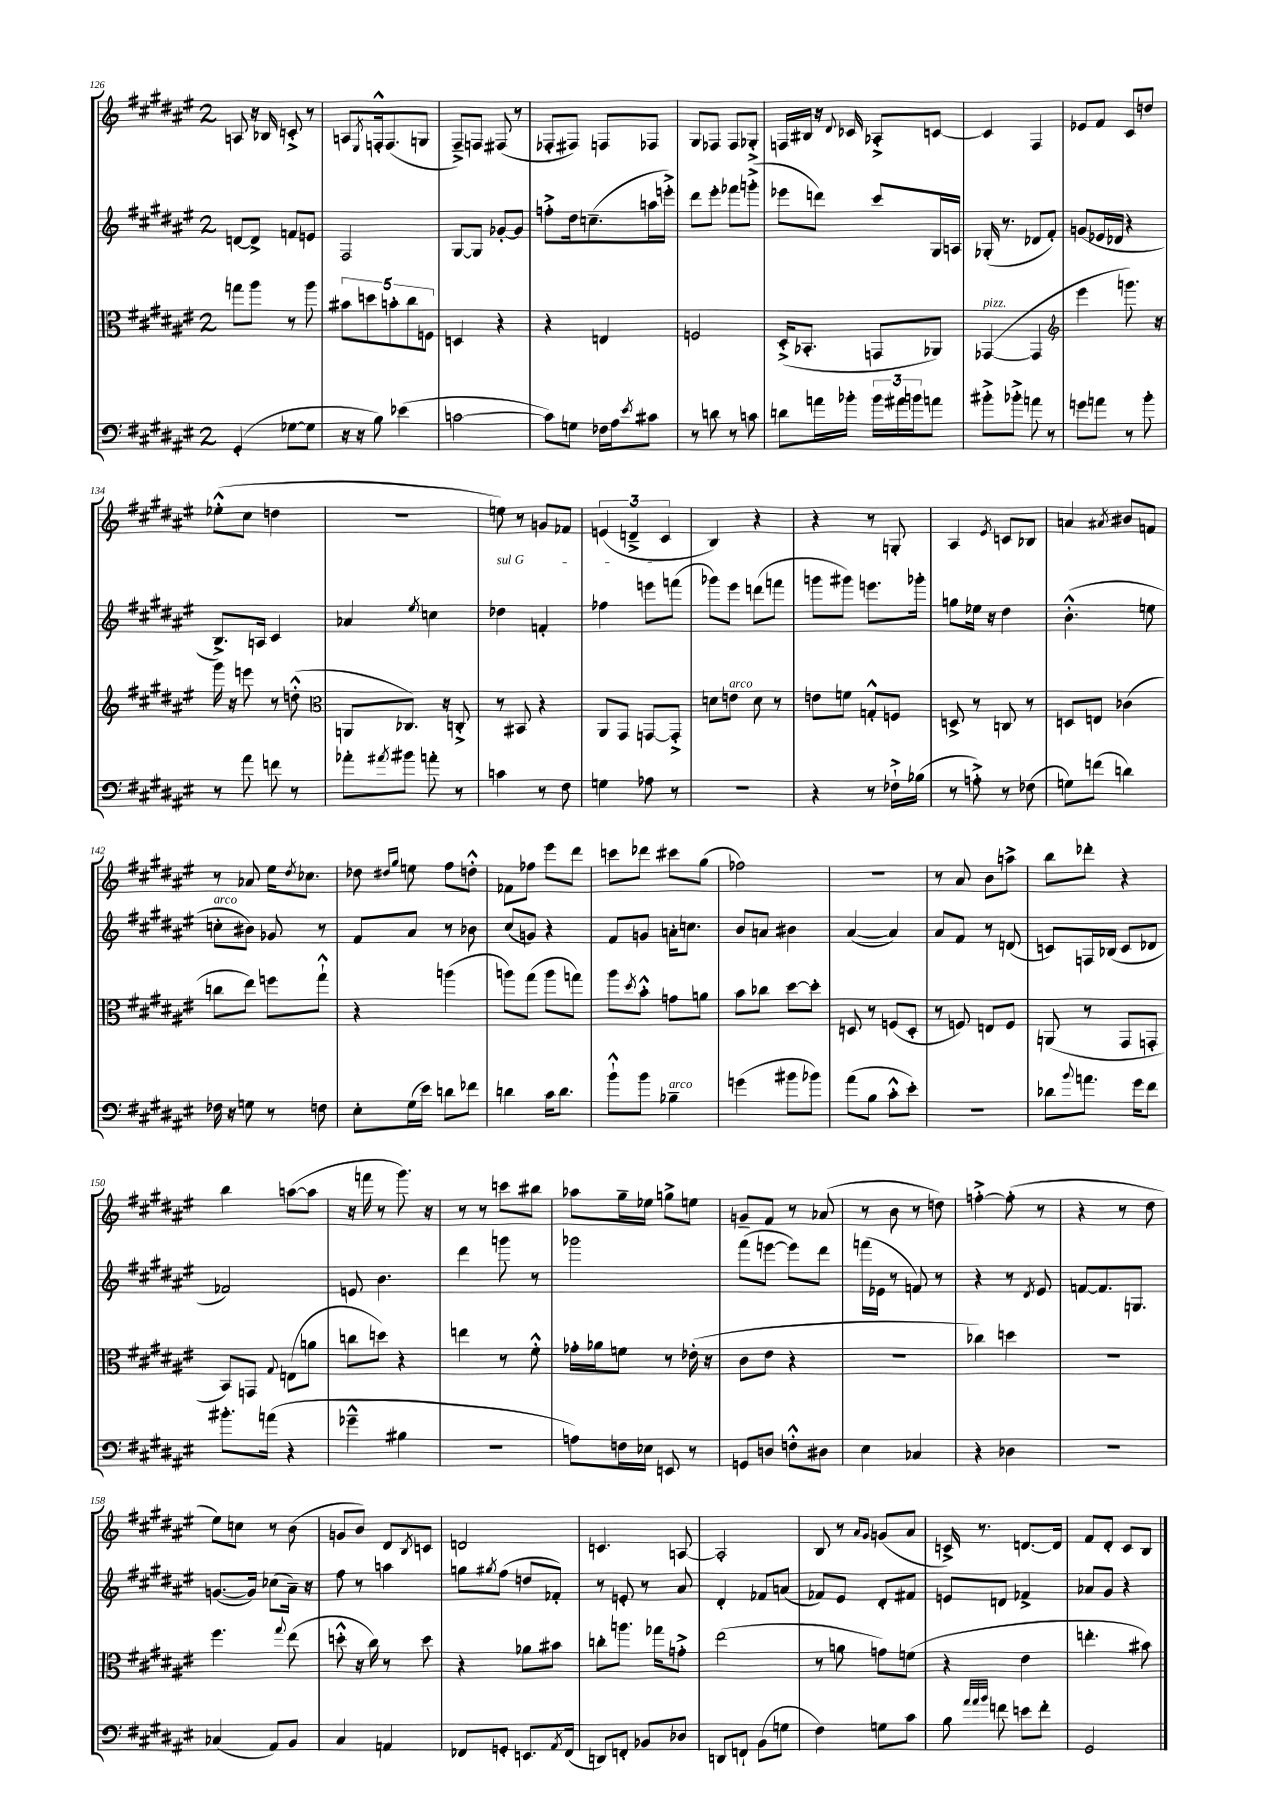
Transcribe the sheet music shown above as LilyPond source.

<<
\new StaffGroup <<
\new Staff = "s0" {
    \clef treble \key fis \major \once \override Staff.TimeSignature.style = #'single-digit \time 2/4
    a8 r16 bes16 c'8-.-> r8 |
    a8 \acciaccatura { eis8 } f16-.-^ f8.( g8 |
    fis8--->) f8 fis8( r8 |
    fes8-. fis8) f8 fes8 |
    gis8 fes8 fes8 ges8-.-> |
    f16 bis16 r16 \appoggiatura { dis'8 } ces'16 aes8-.-> c'8~ |
    c'4 fis4 |
    ees'8 fis'8 cis'8 d''8 |
    ees''8-.-^( cis''8 d''4 |
    r2 |
    e''8) r8 g'8 fes'8 |
    \tuplet 3/2 { e'4( d'4---> cis'4 } |
    b4) r4 |
    r4 r8 g8-. |
    ais4 \acciaccatura { eis'8 } c'8 bes8 |
    a'4 \acciaccatura { ais'8 } bis'8 f'8 |
    r8 aes'8 eis''16 \acciaccatura { dis''8 } ces''8. |
    des''8 \grace { dis''16 gis''16 } e''8 fis''8 d''8-.-^ |
    fes'8 fes''8 eis'''8 dis'''8 |
    c'''8 des'''8 cis'''8 gis''8( |
    fes''2) |
    R2 |
    r8 ais'8 b'8 a''8-> |
    b''8 des'''8-. r4 |
    b''4 a''8~( a''8 |
    r16 f'''16 r8 gis'''8.) r16 |
    r8 r8 c'''8 bis''8 |
    aes''8 gis''16-- ees''16 g''8-> e''8 |
    g'8-- fis'8 r8 aes'8( |
    r8 b'8 r8 d''8) |
    f''4~-.-> f''8-.( r8 |
    r4 r8 dis''8 |
    eis''8) c''8 r8 b'8( |
    g'8 b'8) dis'8 \acciaccatura { b8 } c'8 |
    d'2 |
    c'4. a8~ |
    a2-. |
    b8 r8 \grace { ais'16 gis'16 } g'8( ais'8 |
    c'16->) r8. d'8.~ d'16 |
    fis'8 dis'8-. cis'8 b8 \bar "|." |
}
\new Staff = "s1" {
    \clef treble \key fis \major \once \override Staff.TimeSignature.style = #'single-digit \time 2/4
    d'8~ d'8-> f'8 e'8 |
    fis2 |
    gis8~ gis8 ges'8~-. ges'8 |
    f''8-.-> dis''16 c''8.--( a''16 e'''16-.->) |
    dis'''8 eis'''8-. fes'''8 g'''8-.->( |
    ees'''8 d'''8) cis'''8 gis16 a16 |
    ges16-.( r8. des'8 fis'8-.) |
    g'8( ees'16 des'16 r4 |
    b8.->) a16 cis'4 |
    aes'4 \acciaccatura { eis''8 } c''4 |
    \once \override TextSpanner.bound-details.left.text = \markup { \italic "sul G" } des''4\startTextSpan f'4-. |
    fes''4 e'''8 f'''8\stopTextSpan( |
    ges'''8) eis'''8 d'''8( f'''8 |
    g'''8 gis'''8) e'''8. ges'''16-. |
    g''8 ees''16 r16 dis''4 |
    b'4.-.-^( e''8 |
    c''8-.^\markup { \italic "arco" } bis'8) ges'8 r8 |
    fis'8 ais'8 r8 bes'8 |
    cis''8( g'8) r4 |
    fis'8 g'8 a'16-. c''8. |
    b'8 a'8 bis'4 |
    ais'4~( ais'4) |
    ais'8 fis'8 r8 d'8( |
    c'8) f16 bes16( c'8 des'8 |
    fes'2) |
    e'8 b'4. |
    dis'''4 g'''8 r8 |
    ges'''2 |
    fis'''8( e'''8~ e'''8) dis'''8 |
    f'''16( ees'16 r8 f'8) r8 |
    r4 r8 \acciaccatura { dis'8 } eis'8 |
    f'8~ f'8. g8. |
    g'8.~( g'16) ces''8( ais'16--) r16 |
    fis''8 r8 a''4 |
    g''8 \acciaccatura { gis''8 } fis''8( d''8 fes'8-.) |
    r8 e'8-. r8 ais'8 |
    dis'4-. fes'8 a'8( |
    fes'8) eis'8 dis'8-. fis'8 |
    e'8 d'8 fes'4-> |
    aes'8 gis'8 r4 \bar "|." |
}
\new Staff = "s2" {
    \clef alto \key fis \major \once \override Staff.TimeSignature.style = #'single-digit \time 2/4
    g''8 ais''8 r8 ais''8 |
    \tuplet 5/4 { bis'8 d''8 b'8-. cis''8 f8 } |
    d4 r4 |
    r4 e4 |
    f2 |
    dis16-.->( bes,8.-. g,8 aes,8) |
    ges,4~^\markup { \italic "pizz." }( ges,4 |
    \clef treble eis'''4 g'''8.) r16 |
    gis'''16 r16 e'''8 r8 d''8-.-^( |
    \clef alto a,8 ces8.) r16 c8-.-> |
    r8 bis,8 r4 |
    ais,8 gis,8 g,8~ g,8-.-> |
    d'8 e'8^\markup { \italic "arco" } d'8 r8 |
    e'8 f'8 g8-.-^ f8 |
    d8-> r8 c8 r8 |
    d8 e8 ces'4( |
    c''8 eis''8) f''8 gis''8-!-^ |
    r4 a''4( |
    a''8) gis''8( a''8 g''8) |
    ais''8 \acciaccatura { dis''8 } b'8-.-^ g'8 a'8 |
    b'8 ces''8 dis''8~ dis''8-. |
    d8 r8 f8( d8-. |
    r8 f8) e8 f8 |
    a,8( r8 gis,8 g,8-. |
    b,8) g,8 \appoggiatura { gis8 } e8( a'8 |
    c''8 d''8) r4 |
    e''4 r8 fis'8-.-^ |
    ges'16-. aes'16 f'8 r8 ees'16-.( r16 |
    cis'8 eis'8 r4 |
    R2 |
    ces''4) d''4 |
    R2 |
    fis''4. \appoggiatura { gis''8 } eis''8( |
    d''8-.-^ r16 cis''16) r8 d''8 |
    r4 aes'8 bis'8 |
    c''8-. a''8. ges''16 g'8-.-> |
    eis''2( |
    r8 a'8 g'8) f'8( |
    r4 eis'4 |
    e''4.-. bis'8) \bar "|." |
}
\new Staff = "s3" {
    \clef bass \key fis \major \once \override Staff.TimeSignature.style = #'single-digit \time 2/4
    gis,4-.( ges8~ ges8 |
    r16 r16 b8) ees'4( |
    c'2~ |
    c'8) g8 fes16 ais16 \acciaccatura { eis'8 } cis'8 |
    r8 d'8 r8 c'8 |
    d'8 a'16 bes'16-. \tuplet 3/2 { bes'16 ais'16 b'16 } a'8 |
    bis'8-.-> bes'8-.-> a'8 r8 |
    g'8 a'8 r8 b'8-. |
    r8 ais'8 f'8 r8 |
    aes'8-. \acciaccatura { ais'8 } bis'8 a'8-. r8 |
    c'4 r8 fis8 |
    g4 aes8 r8 |
    R2 |
    r4 r8 fes16-!-> bes16( |
    r8 a8-.->) r8 fes8( |
    g8) f'8( d'4) |
    fes16 r16 g8 r8 f8 |
    eis8-. gis16( eis'16) d'8 fes'8 |
    d'4 cis'16 d'8. |
    b'8-!-^ b'8 bes4--^\markup { \italic "arco" } |
    g'4( bis'8 bes'8) |
    ais'8( b8 cis'8-.-^ eis'8-.) |
    r2 |
    des'8 \appoggiatura { b'8 } a'8. gis'16 fis'8 |
    bis'8.-. a'16( r4 |
    ges'4---^ bis4 |
    r2 |
    a8) f16 ees16 e,8 r8 |
    g,8 d8 f8-.-^ dis8 |
    eis4 ces4 |
    r4 des4 |
    R2 |
    ces4( ais,8) b,8 |
    cis4 a,4 |
    fes,8 g,8-. e,8. \acciaccatura { ais,8 } fes,16( |
    d,8) f,8-. bes,8 des8 |
    d,8 f,8-! b,8( g8 |
    fis4) g8 cis'8 |
    b8 \grace { ais'32 ais'32 b'32 } f'8 e'8 f'8-. |
    gis,2 \bar "|." |
}
>>
>>
\layout { \context { \Score currentBarNumber = #126 } }
